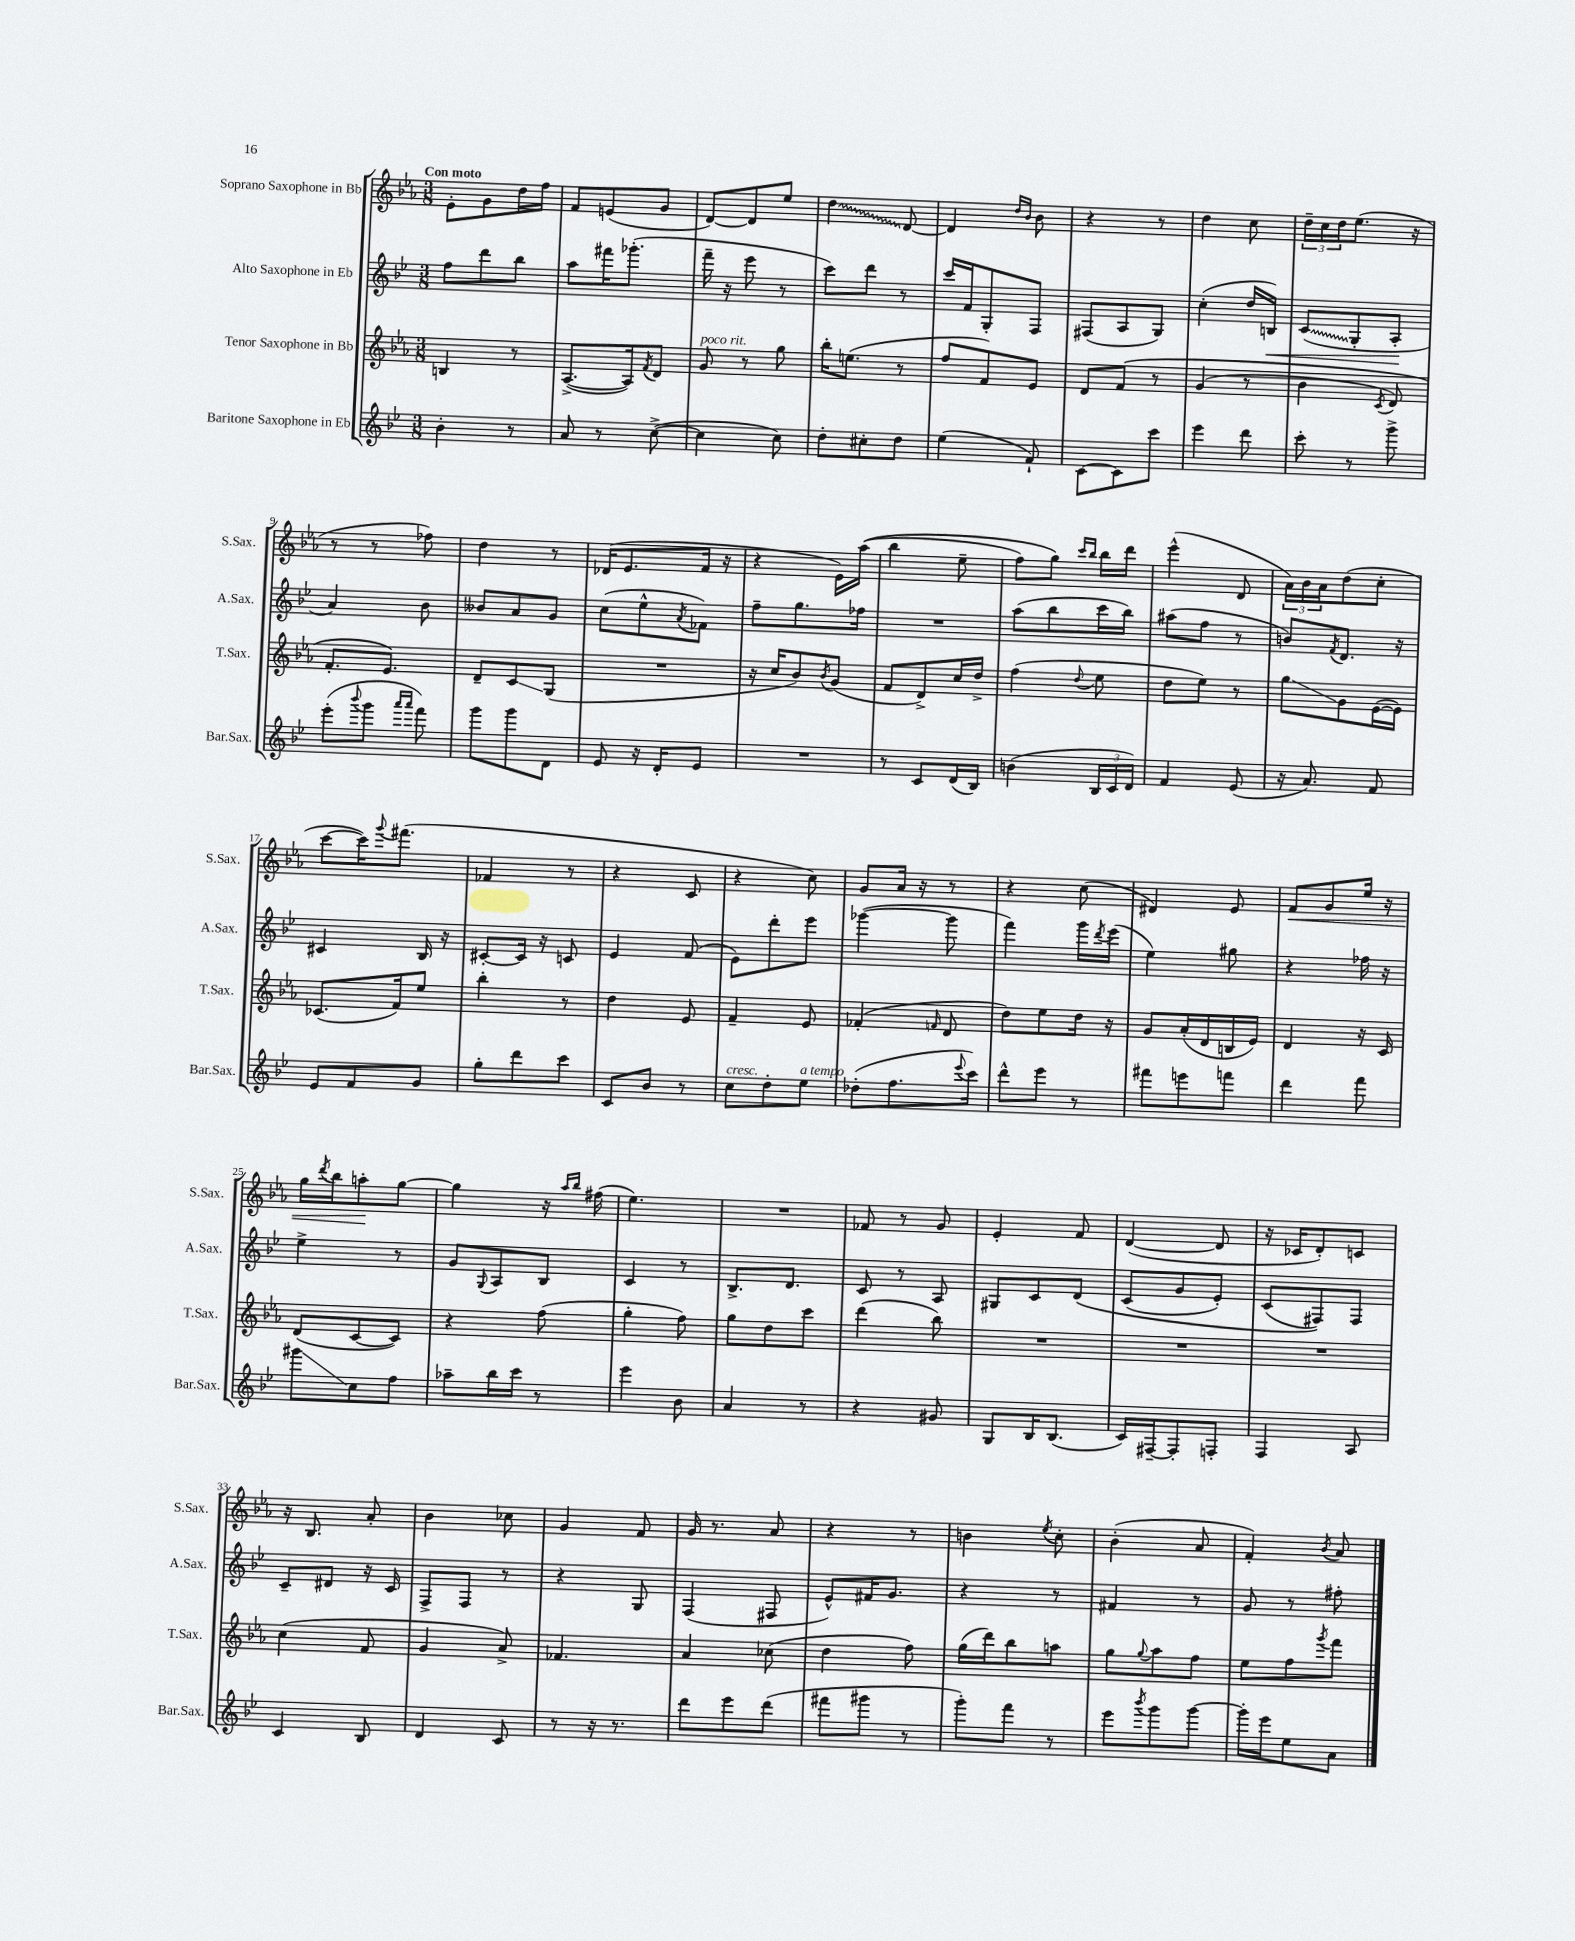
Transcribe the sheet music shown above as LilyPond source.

<<
\new StaffGroup <<
\new Staff = "s0" \with { instrumentName = "Soprano Saxophone in Bb" shortInstrumentName = "S.Sax." } {
    \clef treble \key ees \major \numericTimeSignature \time 3/8 \tempo "Con moto"
    ees'8-. g'8 d''16 f''16 |
    f'8 e'8( g'8 |
    d'8~) d'8 ees''8 |
    \once \override Glissando.style = #'zigzag d''4\glissando d'8~ |
    d'4 \grace { d''16 bes'16 } bes'8 |
    r4 r8 |
    d''4 c''8 |
    \tuplet 3/2 { d''16-- c''16 d''16 } ees''8.( r16 |
    r8 r8 fes''8) |
    d''4 r8 |
    des'16( ees'8. f'16 r16 |
    r4 ees'16) aes''16(\( |
    bes''4 ees''8-- |
    f''8) g''8\) \grace { c'''16 bes''16 } bes''16 d'''16 |
    ees'''4-^( d'8 |
    \tuplet 3/2 { aes'16) bes'16 aes'16 } d''8( c''8-. |
    c'''8~ c'''16) \appoggiatura { g'''8 } fis'''8.( |
    fes'4 r8 |
    r4 c'8 |
    r4 c''8) |
    g'8 aes'16 r16 r8 |
    r4 c''8( |
    dis'4) ees'8 |
    f'8\< g'8 ees''16 r16 |
    g''16 \acciaccatura { d'''8 } bes''16 a''8-.\! g''8~ |
    g''4 r16 \grace { aes''16 bes''16 } fis''16( |
    ees''4.) |
    R4. |
    fes'8 r8 g'8 |
    ees'4-. f'8 |
    d'4~( d'8 |
    r16 ces'16 d'8-.) c'8 |
    r16 bes8. aes'8-. |
    bes'4 ces''8 |
    g'4 f'8 |
    g'16 r8. aes'8 |
    r4 r8 |
    b'4 \acciaccatura { ees''8 } c''8-. |
    bes'4-.( aes'8 |
    f'4-.) \acciaccatura { bes'8 } aes'8 \bar "|." |
}
\new Staff = "s1" \with { instrumentName = "Alto Saxophone in Eb" shortInstrumentName = "A.Sax." } {
    \clef treble \key bes \major \numericTimeSignature \time 3/8
    f''8 d'''8 bes''8 |
    a''8 fis'''16 ges'''8.-.( |
    f'''16-- r16 ees'''8 r8 |
    c'''8) d'''8 r8 |
    c'''16 f'16 g8-. f8 |
    fis8( a8 g8) |
    c''4-.( d''16 b16\<) |
    \once \override Glissando.style = #'zigzag c'8\glissando( g8-. a8-.\! |
    a'4) bes'8 |
    beses'8 a'8 g'8 |
    c''8( ees''8-^ \acciaccatura { a'8 } fes'8) |
    f''8-- g''8. fes''16 |
    R4. |
    a''8( bes''8 c'''16 bes''16) |
    ais''8( f''8 r8 |
    b'8) \acciaccatura { f'8 } d'8. r16 |
    cis'4 bes16 r16 |
    cis'8~-. cis'16 r16 c'8 |
    ees'4 f'8( |
    ees'8) d'''8-. ees'''8 |
    ges'''4~( ges'''8 |
    f'''4) g'''16 \acciaccatura { d'''8 } ees'''16( |
    ees''4) gis''8 |
    r4 fes''16 r16 |
    ees''4-> r8 |
    g'8 \appoggiatura { g8 } a8 bes8 |
    c'4 r8 |
    bes8.-> d'8. |
    c'8 r8 a8 |
    gis8 c'8 d'8\( |
    c'8( g'8 ees'8-.) |
    c'8( fis8)\) fis8 |
    c'8-- dis'8 r16 c'16 |
    f8-> f8 r8 |
    r4 g8 |
    f4( fis8 |
    ees'8-^) fis'16 g'8. |
    r4 r8 |
    fis'4 r8 |
    g'8 r8 fis''8-. \bar "|." |
}
\new Staff = "s2" \with { instrumentName = "Tenor Saxophone in Bb" shortInstrumentName = "T.Sax." } {
    \clef treble \key ees \major \numericTimeSignature \time 3/8
    b4 r8 |
    aes8.~->( aes16) \acciaccatura { f'8 } d'8 |
    g'8^\markup { \italic "poco rit." } r8 g''8 |
    bes''16-. e''8.( r8 |
    f''8 f'8) ees'8 |
    d'8 f'8\( r8 |
    g'4( r8 |
    bes'4 \acciaccatura { c'8 } d'8) |
    f'8.-. ees'8.\) |
    d'8-- c'8\glissando g8( |
    R4. |
    r16 c''16 bes'8) \acciaccatura { bes'8 } g'8( |
    f'8 d'8->) c''16 d''16-> |
    f''4( \appoggiatura { d''8 } ees''8 |
    d''8 ees''8) r8 |
    g''8\glissando g'8 ees'16~( ees'16) |
    ces'8.( f'16) ees''8 |
    bes''4-. r8 |
    d''4 ees'8 |
    f'4-- ees'8 |
    fes'4-.( \grace { f'16 } d'8 |
    d''8) ees''8 d''16 r16 |
    g'8 aes'16-.( d'16 b16 ees'16) |
    d'4 r16 c'16 |
    d'8( c'8~ c'8) |
    r4 f''8( |
    g''4-. f''8) |
    g''8 d''8 c'''8 |
    d'''4( bes''8) |
    R4. |
    R4. |
    R4. |
    c''4( f'8 |
    g'4 aes'8->) |
    fes'4. |
    aes'4 ces''8( |
    d''4 f''8) |
    g''16( d'''16) bes''8 a''8 |
    g''8 \appoggiatura { g''8 } aes''8 f''8 |
    ees''8 f''8 \acciaccatura { g'''8 } f'''8 \bar "|." |
}
\new Staff = "s3" \with { instrumentName = "Baritone Saxophone in Eb" shortInstrumentName = "Bar.Sax." } {
    \clef treble \key bes \major \numericTimeSignature \time 3/8
    bes'4-. r8 |
    a'8 r8 c''8~->( |
    c''4 c''8) |
    d''8-. cis''8-. d''8 |
    ees''4( f'8-!) |
    c'8~ c'8 c'''8 |
    ees'''4 d'''8 |
    c'''8-. r8 g'''8-> |
    ees'''8-.( \appoggiatura { bes'''8 } g'''8 \grace { a'''16 a'''16 } f'''8) |
    g'''8 g'''8 d'8 |
    ees'8 r16 d'16-. ees'8 |
    R4. |
    r8 c'8 d'16( bes16) |
    b'4( \tuplet 3/2 { bes16 c'16 d'16) } |
    f'4 ees'8( |
    r16 a'8.) f'8 |
    ees'8 f'8 g'8 |
    g''8-. d'''8 c'''8 |
    c'8 bes'8 r8 |
    c''8^\markup { \italic "cresc." } d''8-. ees''8^\markup { \italic "a tempo" } |
    des''8-.( f''8. \appoggiatura { ees'''8 } c'''16) |
    d'''8-^ ees'''8 r8 |
    fis'''8 e'''8 f'''8 |
    d'''4 f'''8 |
    gis'''8\glissando c''8 f''8 |
    aes''8-- bes''16 c'''16 r8 |
    ees'''4 bes'8 |
    a'4 r8 |
    r4 gis'8 |
    g8 bes16 bes8.( |
    c'16) fis16~-- fis8-. f8-. |
    f4 a8 |
    c'4 bes8 |
    d'4 c'8 |
    r8 r16 r8. |
    d'''8 ees'''8 d'''8( |
    fis'''8 gis'''8 r8 |
    g'''8-.) f'''8 r8 |
    ees'''8 \acciaccatura { bes'''8 } g'''8 g'''8~ |
    g'''16-. ees'''16 ees''8 a'8 \bar "|." |
}
>>
>>
